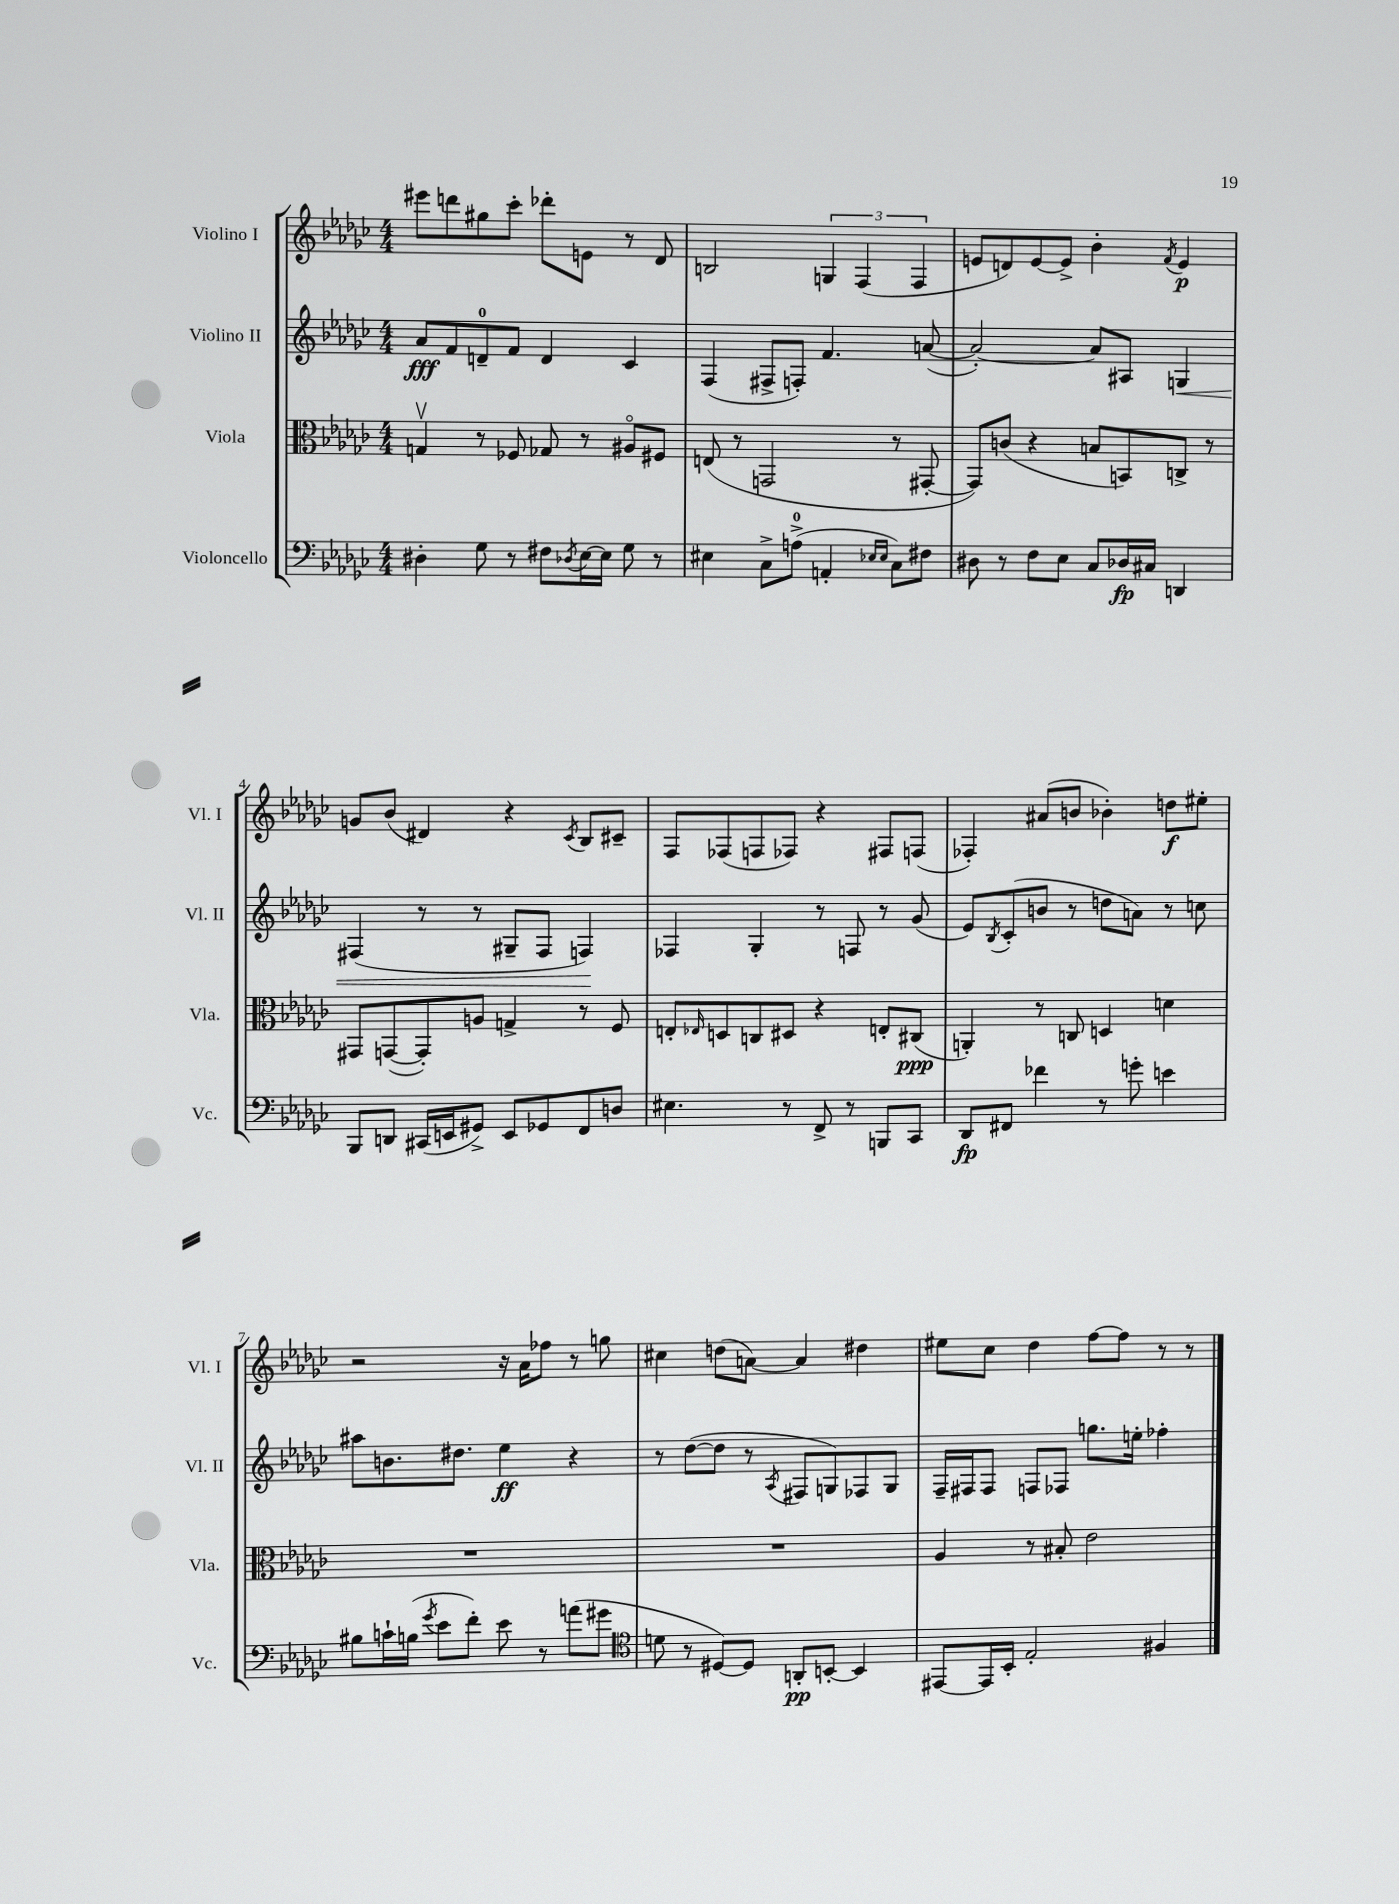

**kern	**dynam	**kern	**dynam	**kern	**dynam	**kern	**dynam
*part4	*part4	*part3	*part3	*part2	*part2	*part1	*part1
*staff4	*staff4	*staff3	*staff3	*staff2	*staff2	*staff1	*staff1
*I"Violoncello	*	*I"Viola	*	*I"Violino II	*	*I"Violino I	*
*I'Vc.	*	*I'Vla.	*	*I'Vl. II	*	*I'Vl. I	*
*clefF4	*	*clefC3	*	*clefG2	*	*clefG2	*
*k[b-e-a-d-g-c-]	*	*k[b-e-a-d-g-c-]	*	*k[b-e-a-d-g-c-]	*	*k[b-e-a-d-g-c-]	*
*M4/4	*	*M4/4	*	*M4/4	*	*M4/4	*
=1	=1	=1	=1	=1	=1	=1	=1
4D#X'\	.	4Gnv/	.	8a-/L	fff	8eee#X\L	.
.	.	.	.	8f/	.	8dddn\	.
8G-\	.	8r	.	8dn~/	.	8gg#X\	.
8r	.	8F-X/	.	8f/J	.	8ccc-'\J	.
8F#X\L	.	8G-X/	.	4d/	.	8ddd-X'\L	.
8qD-X/	.	.	.	.	.	.	.
[16E-\L	.	8r	.	.	.	8en\J	.
16E-\JJ]	.	.	.	.	.	.	.
8G-\	.	8A#X/L	.	4c-/	.	8r	.
8r	.	8F#X/J	.	.	.	8d-/	.
=2	=2	=2	=2	=2	=2	=2	=2
4E#X\	.	(8En/	.	(4F/	.	2Bn/	.
.	.	8r	.	.	.	.	.
8C-^\L	.	2GGn/	.	8F#X^/L	.	.	.
(8An^\J	.	.	.	8Fn'/J)	.	.	.
4AAn'/	.	.	.	4.f/	.	6Gn/	.
.	.	.	.	.	.	(6F/	.
16qqE-X/LL	.	.	.	.	.	.	.
16qqE-/JJ	.	.	.	.	.	.	.
8C-\L)	.	8r	.	.	.	.	.
.	.	.	.	.	.	6F/	.
8F#X\J	.	[8GG#X'/	.	([8an/	.	.	.
=3	=3	=3	=3	=3	=3	=3	=3
8D#X\	.	8GG#/L])	.	2a'/_)	.	8en/L	.
8r	.	(8cn/J	.	.	.	8dn/)	.
8F\L	.	4r	.	.	.	[8e/	.
8E-\J	.	.	.	.	.	8e^/J]	.
8C-/L	.	8Bn/L	.	8a/L]	.	4b-'\	.
16D-X/L	fp	8BBn/)	.	8A#X/J	.	.	.
16C#X/JJ	.	.	.	.	.	.	.
.	.	.	.	.	.	8qf/	.
!	!	!	!	!	!LO:HP:b	!	!
4DDn/	.	8Cn^/J	.	4Gn/	<	4e/	p
.	.	8r	.	.	.	.	.
!!LO:LB:g=z
=4	=4	=4	=4	=4	=4	=4	=4
8BBB-/L	.	8GG#X/L	.	(4F#X/	.	8gn/L	.
8DDn/J	.	([8GGn/	.	.	.	(8b-/J	.
(16CC#X/LL	.	8GG'/])	.	8r	.	4d#X/)	.
16EEn/J	.	.	.	.	.	.	.
8GG#X^/J)	.	8An/J	.	8r	.	.	.
8EE/L	.	4Gn^/	.	8G#X~/L	.	4r	.
8GG-X/	.	.	.	8F#/J	.	.	.
.	.	.	.	.	.	8qc-/	.
8FF/	.	8r	.	4Fn/)	.	8B-/L	.
8Dn/J	.	8F/	.	.	.	8c#X~/J	.
.	.	.	.	.	[	.	.
=5	=5	=5	=5	=5	=5	=5	=5
4.E#X\	.	8En'/L	.	4F-X/	.	8F/L	.
.	.	16qqE-X/	.	.	.	.	.
.	.	8Dn/	.	.	.	(8F-X/	.
.	.	8Cn/	.	4G-'/	.	8Fn/	.
8r	.	8D#X/J	.	.	.	8F-X/J)	.
8FF^/	.	4r	.	8r	.	4r	.
8r	.	.	.	8Fn/	.	.	.
8BBBn/L	.	8En'/L	.	8r	.	8F#X/L	.
8CC-/J	.	(8C#X/J	ppp	(8g-/	.	(8Fn/J	.
=6	=6	=6	=6	=6	=6	=6	=6
8DD-/L	fp	4AAn'/)	.	8e-/L)	.	4F-X'/)	.
.	.	.	.	8qB-/	.	.	.
8FF#X/J	.	.	.	(8c-'/	.	.	.
4f-X\	.	8r	.	8bn/J	.	(8a#X/L	.
.	.	8Cn/	.	8r	.	8bn/J	.
8r	.	4Dn/	.	8ddn\L	.	4b-X'\)	.
8gn'\	.	.	.	8an\J)	.	.	.
4en\	.	4dn\	.	8r	.	8ddn\L	f
.	.	.	.	8ccn\	.	8ee#X'\J	.
!!LO:LB:g=z
=7	=7	=7	=7	=7	=7	=7	=7
8B#X\L	.	1r	.	8aa#X\L	.	2r	.
16cn`\L	.	.	.	8.bn\	.	.	.
(16Bn\JJ	.	.	.	.	.	.	.
8qg-/	.	.	.	.	.	.	.
8e-\L	.	.	.	.	.	.	.
.	.	.	.	8.dd#X\J	.	.	.
8f'\J)	.	.	.	.	.	.	.
8e-\	.	.	.	4ee-\	ff	16r	.
.	.	.	.	.	.	16a-\KL	.
8r	.	.	.	.	.	8ff-X\J	.
(8an\L	.	.	.	4r	.	8r	.
8g#X\J	.	.	.	.	.	8ggn\	.
=8	=8	=8	=8	=8	=8	=8	=8
*clefC4	*	*	*	*	*	*	*
8dn\	.	1r	.	8r	.	4cc#X\	.
8r	.	.	.	([8dd-\L	.	.	.
[8D#X/L)	.	.	.	8dd-\J]	.	(8ddn\L	.
8D#/J]	.	.	.	8r	.	[8an\J)	.
.	.	.	.	8qA-/	.	.	.
8AAn'/L	pp	.	.	8F#X/L	.	4a/]	.
[8BBn'/J	.	.	.	8Gn/)	.	.	.
4BB/]	.	.	.	8F-X/	.	4dd#X\	.
.	.	.	.	8G/J	.	.	.
=9	=9	=9	=9	=9	=9	=9	=9
[8EE#X/L	.	4A-/	.	16F~/LL	.	8ee#X\L	.
.	.	.	.	16F#X/J	.	.	.
16EE#/L]	.	.	.	8F#/J	.	8cc-\J	.
16BB-'/JJ	.	.	.	.	.	.	.
2E-'/	.	8r	.	8Fn/L	.	4dd-\	.
.	.	8B#X'/	.	8F-X/J	.	.	.
.	.	2e-\	.	8.ggn\L	.	[8ff\L	.
.	.	.	.	.	.	8ff\J]	.
.	.	.	.	16een'\Jk	.	.	.
4F#X/	.	.	.	4ff-X'\	.	8r	.
.	.	.	.	.	.	8r	.
==	==	==	==	==	==	==	==
*-	*-	*-	*-	*-	*-	*-	*-
